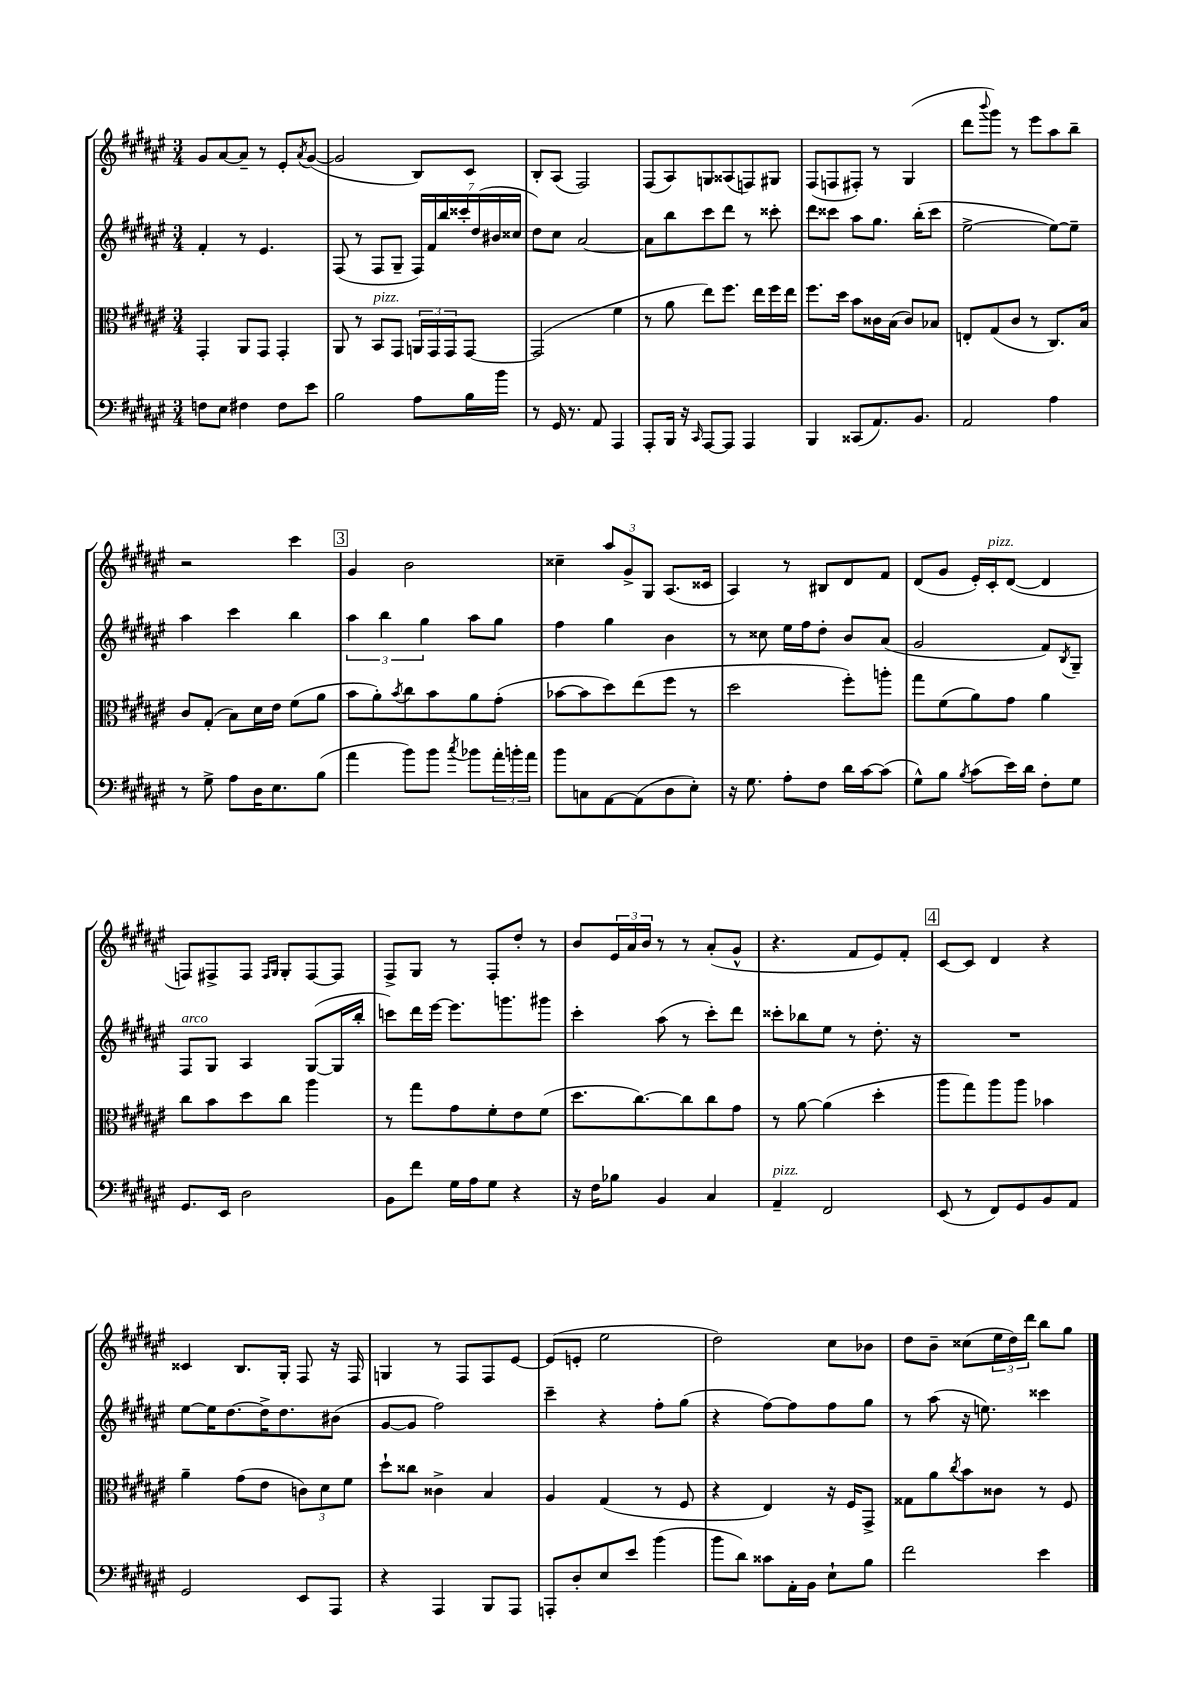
<<
\new StaffGroup <<
\new Staff = "s0" {
    \clef treble \key fis \major \numericTimeSignature \time 3/4
    gis'8 ais'8~ ais'8-- r8 eis'8-. \acciaccatura { ais'8 } gis'8~( |
    gis'2 b8) cis'8 |
    b8-. ais8( fis2) |
    fis8( ais8) g8 aisis8( f8) gis8 |
    fis8( f8 fis8-.) r8 gis4( |
    dis'''8 \appoggiatura { b'''8 } gis'''8) r8 eis'''8 ais''8 b''8-- |
    r2 cis'''4 |
    \mark \markup { \box "3" } gis'4 b'2 |
    cisis''4-- \tuplet 3/2 { ais''8 gis'8-> gis8 } ais8.( cisis'16 |
    ais4) r8 bis8 dis'8 fis'8 |
    dis'8( gis'8 eis'16-.) cis'16-.^\markup { \italic "pizz." } dis'8~( dis'4 |
    f8) fis8-> fis8 \grace { fis16 gis16 } gis8-. fis8~ fis8 |
    fis8-> gis8 r8 fis8-. dis''8-. r8 |
    b'8 \tuplet 3/2 { eis'16 ais'16 b'16 } r8 r8 ais'8-.( gis'8-^ |
    r4. fis'8 eis'8) fis'8-. |
    \mark \markup { \box "4" } cis'8~ cis'8 dis'4 r4 |
    cisis'4 b8. gis16-. fis8 r16 fis16 |
    g4 r8 fis8 fis8 eis'8~ |
    eis'8( e'8-. eis''2 |
    dis''2) cis''8 bes'8 |
    dis''8 b'8-- cisis''8( \tuplet 3/2 { eis''16 dis''16) dis'''16 } b''8 gis''8 \bar "|." |
}
\new Staff = "s1" {
    \clef treble \key fis \major \numericTimeSignature \time 3/4
    fis'4-. r8 eis'4. |
    fis8( r8 fis8 gis8-- \tuplet 7/4 { fis16) fis'16 b''16 cisis'''16-. dis''16( bis'16 cisis''16 } |
    dis''8) cis''8 ais'2~ |
    ais'8 b''8 cis'''8 dis'''8 r8 cisis'''8-. |
    dis'''8 cisis'''8 ais''8 gis''8. b''16-.( cisis'''8 |
    eis''2~-> eis''8~) eis''8-- |
    ais''4 cis'''4 b''4 |
    \mark \markup { \box "3" } \tuplet 3/2 { ais''4 b''4 gis''4 } ais''8 gis''8 |
    fis''4 gis''4 b'4 |
    r8 cisis''8 eis''16 fis''16 dis''8-. b'8 ais'8( |
    gis'2 fis'8) \acciaccatura { b8 } gis8-- |
    fis8^\markup { \italic "arco" } gis8 ais4 gis8~( gis16 b''16-. |
    c'''8) dis'''16 eis'''16~ eis'''8. g'''8. gis'''8 |
    cis'''4-. ais''8( r8 cis'''8-.) dis'''8 |
    cisis'''8-. bes''8 eis''8 r8 dis''8.-. r16 |
    \mark \markup { \box "4" } R2. |
    eis''8~ eis''16 dis''8.~ dis''16-> dis''8. bis'8( |
    gis'8~ gis'8 fis''2) |
    cis'''4-- r4 fis''8-. gis''8( |
    r4 fis''8~) fis''8 fis''8 gis''8 |
    r8 ais''8( r16 e''8.) cisis'''4 \bar "|." |
}
\new Staff = "s2" {
    \clef alto \key fis \major \numericTimeSignature \time 3/4
    gis,4-. ais,8 gis,8 gis,4-. |
    ais,8 r8 b,8^\markup { \italic "pizz." } gis,8 \tuplet 3/2 { a,16 gis,16 gis,16 } gis,8~ |
    gis,2( fis'4 |
    r8 ais'8 eis''8) fis''8. eis''16 fis''16 eis''16 |
    fis''8. dis''16 b'8 cisis'16 b16( cisis'8) bes8 |
    e8-. gis8( cis'8 r8 cis8.) b16 |
    cis'8 gis8-.( b8) dis'16 eis'16 fis'8( ais'8 |
    \mark \markup { \box "3" } b'8 ais'8-.) \acciaccatura { b'8 } cis''8 b'8 ais'8 gis'8-.( |
    bes'8~ bes'8 dis''8) eis''8( fis''8 r8 |
    dis''2 fis''8-.) a''8-. |
    gis''8 fis'8( ais'8) gis'8 ais'4 |
    cis''8 b'8 dis''8 cis''8 ais''4 |
    r8 gis''8 gis'8 fis'8-. eis'8 fis'8( |
    dis''8. cis''8.~) cis''8 cis''8 gis'8 |
    r8 ais'8~ ais'4( dis''4-. |
    \mark \markup { \box "4" } ais''8 gis''8) ais''8 ais''8 bes'4 |
    ais'4-- gis'8( eis'8 \tuplet 3/2 { c'8) dis'8 fis'8 } |
    dis''8-! cisis''8 cisis'4-> b4 |
    ais4 gis4( r8 fis8 |
    r4 eis4) r16 fis16 gis,8-> |
    gisis8 ais'8 \acciaccatura { cis''8 } b'8 cisis'8 r8 fis8 \bar "|." |
}
\new Staff = "s3" {
    \clef bass \key fis \major \numericTimeSignature \time 3/4
    f8 eis8 fis4 fis8 eis'8 |
    b2 ais8 b16 b'16 |
    r8 gis,16 r8. ais,8 ais,,4 |
    ais,,8-. b,,16 r16 \grace { cis,16 } ais,,8~ ais,,8 ais,,4 |
    b,,4 cisis,8( ais,8.) b,8. |
    ais,2 ais4 |
    r8 gis8-> ais8 dis16 eis8. b8( |
    \mark \markup { \box "3" } ais'4 b'8) b'8 \acciaccatura { cis''8 } bes'8 \tuplet 3/2 { ais'16-. b'16-. ais'16 } |
    b'8 c8 ais,8~ ais,8( dis8 eis8-.) |
    r16 gis8. ais8-. fis8 dis'16 cis'16~ cis'8( |
    gis8-^) b8 \acciaccatura { b8 } cis'8( eis'16) dis'16 fis8-. gis8 |
    gis,8. eis,16 dis2 |
    b,8 fis'8 gis16 ais16 gis8 r4 |
    r16 fis16 bes8 b,4 cis4 |
    ais,4--^\markup { \italic "pizz." } fis,2 |
    \mark \markup { \box "4" } eis,8( r8 fis,8) gis,8 b,8 ais,8 |
    gis,2 eis,8 ais,,8 |
    r4 ais,,4 b,,8 ais,,8 |
    a,,8-. dis8-. eis8 eis'8 b'4( |
    b'8 dis'8) cisis'8 ais,16-. b,16 eis8-! b8 |
    fis'2 eis'4 \bar "|." |
}
>>
>>
\layout { \context { \Score \remove "Bar_number_engraver" } }
